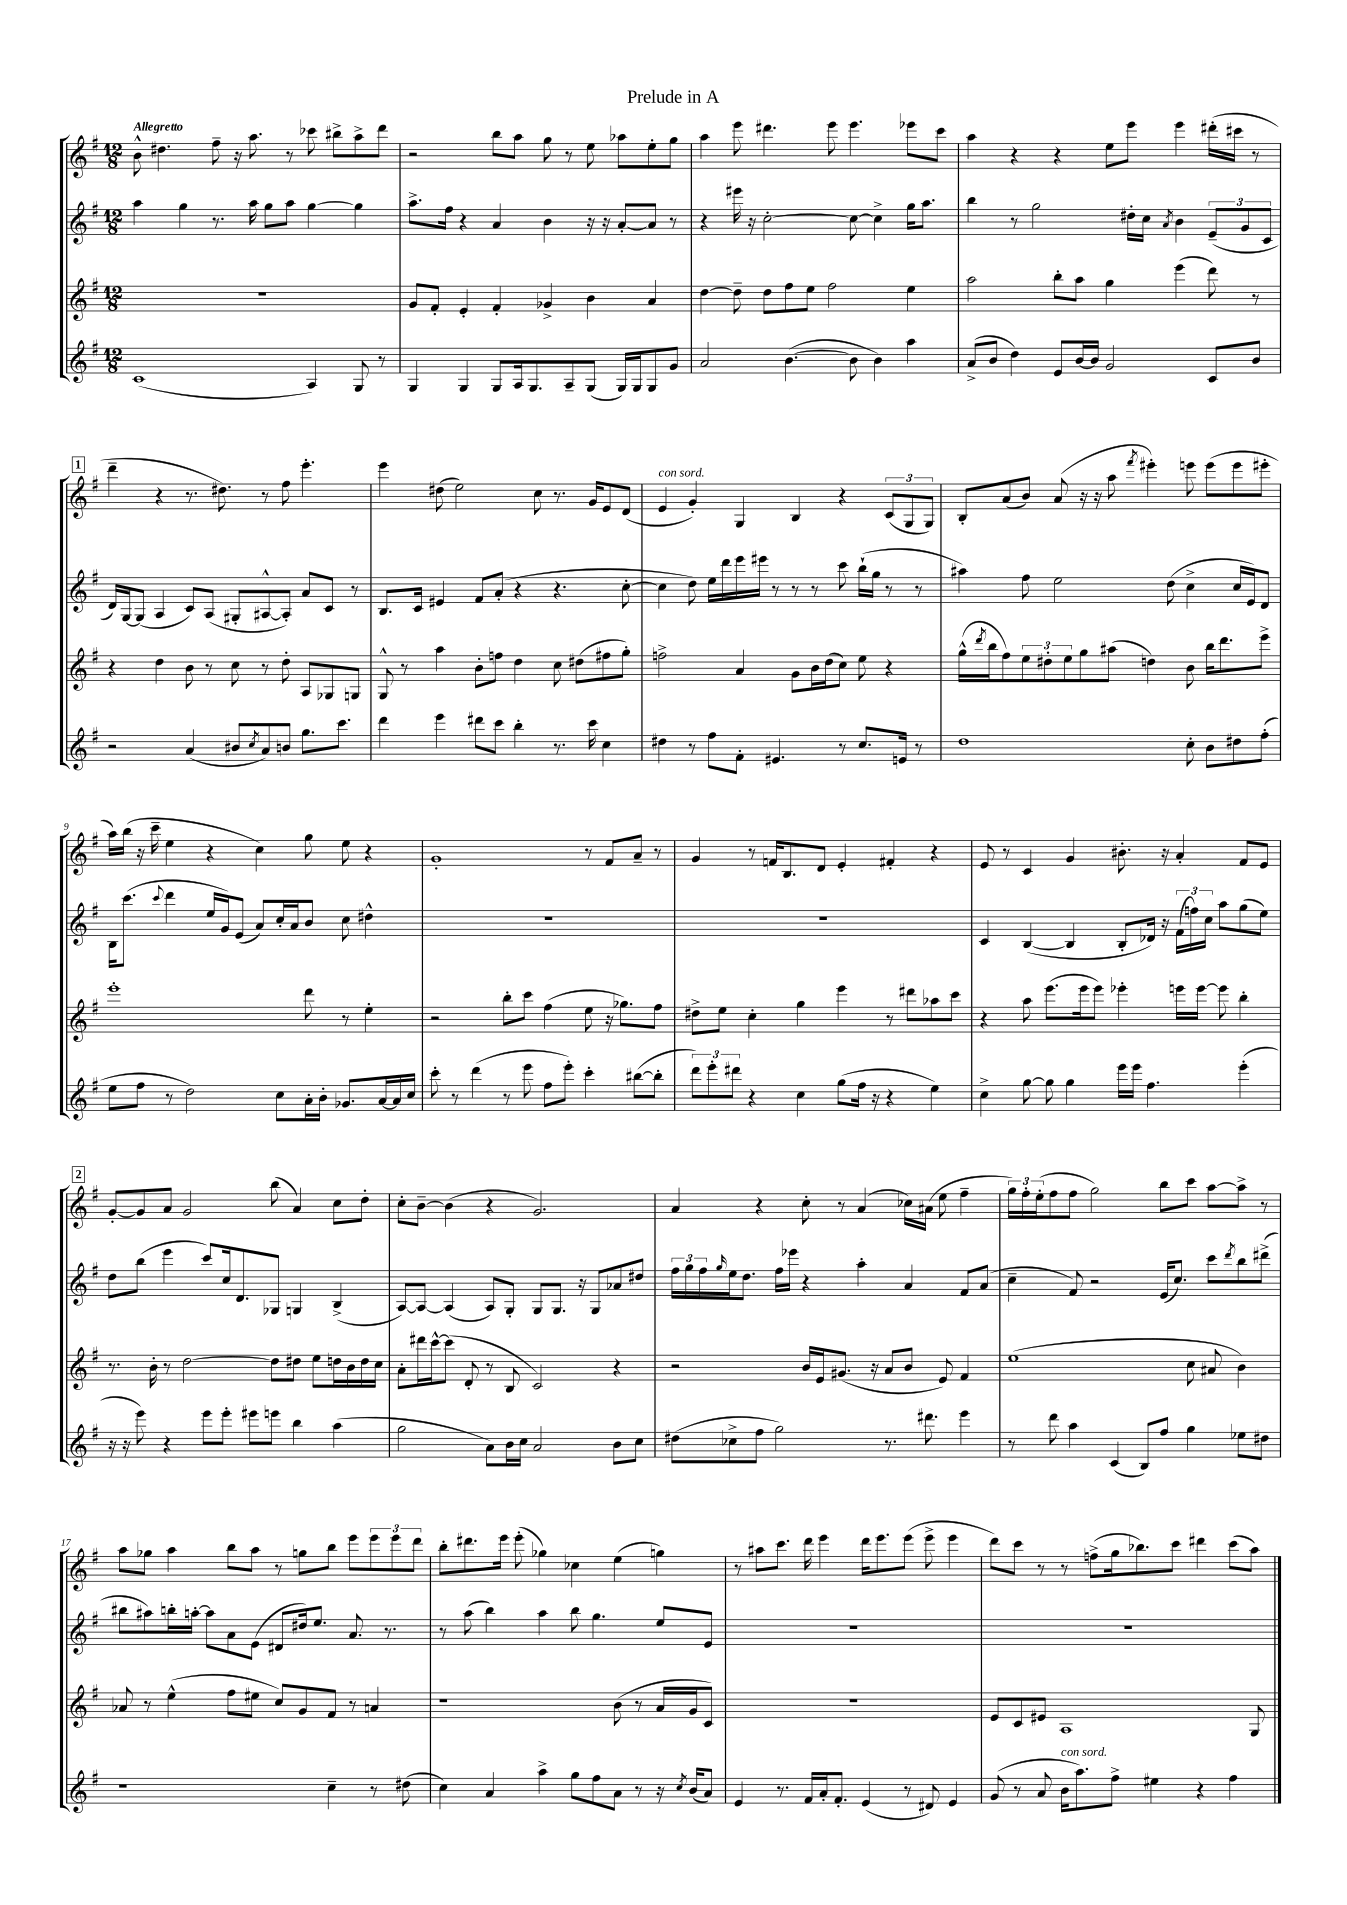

**kern	**kern	**kern	**kern
*staff4	*staff3	*staff2	*staff1
*clefG2	*clefG2	*clefG2	*clefG2
*k[f#]	*k[f#]	*k[f#]	*k[f#]
*M12/8	*M12/8	*M12/8	*M12/8
(1c	1.r	4aa	8b^^
.	.	.	4.dd#
.	.	4gg	.
.	.	8.r	8ff#~
.	.	.	16r
.	.	16aa	8.aa
.	.	8gg	.
.	.	8aa	8r
4A)	.	[4gg	8ccc-
.	.	.	8bb#^
8G	.	4gg]	8aa^
8r	.	.	8ddd
=	=	=	=
4G	8g	8.aa^	2r
.	8f#'	.	.
.	.	16ff#	.
4G	4e'	4r	.
8G	4f#'	4a	8bb
16A	.	.	8aa
8.G	.	.	.
.	4g-^	4b	8gg
8A~	.	.	8r
(8G	4b	16r	8ee
.	.	16r	.
16G)	.	[8a'	8aa-
16G	.	.	.
8G	4a	8a]	8ee'
8g	.	8r	8gg
=	=	=	=
2a	[4dd	4r	4aa
.	8dd~]	16eee#	8eee
.	.	16r	.
.	8dd	[2cc'	4.ddd#
([4.b	8ff#	.	.
.	8ee	.	.
.	2ff#	.	8eee
8b]	.	8cc_	4.eee
4b)	.	4cc^]	.
4aa	4ee	16gg	8eee-
.	.	8.aa	.
.	.	.	8ccc
=	=	=	=
(8a^	2aa	4bb	4aa
8b	.	.	.
4dd)	.	8r	4r
.	.	2gg	.
8e	8bb'	.	4r
[16b	8aa	.	.
16b]	.	.	.
2g	4gg	.	8ee
.	.	16dd#'	8eee
.	.	16cc	.
.	.	8qa	.
.	(4eee	4b	4eee
8c	8ddd)	(12e~	(16ddd#'
.	.	.	16ccc#
.	.	12g	.
8b	8r	.	8r
.	.	12c	.
=	=	=	=
2r	4r	16d)	4ddd~
.	.	[16G	.
.	.	(8G]	.
.	4dd	4A	4r
(4a	8b	8c)	8.r
.	8r	(8A	.
.	.	.	8.dd#)
8b#	8cc	8G#'	.
8qcc	.	.	.
8a)	8r	[8A#^^	8r
8b	8dd'	8A#'])	8ff#
8.gg	8A	8a	4.eee'
.	8G-	8c	.
8.ccc	.	.	.
.	8G	8r	.
=	=	=	=
4ddd	8G^^	8.B	4eee
.	8r	.	.
.	.	16c	.
4eee	4aa	4e#	(8dd#
.	.	.	2ee)
8ddd#	8b'	8f#	.
8ccc	8ff	(8a'	.
4bb'	4dd	4r	.
.	.	.	8cc
8.r	8cc	4.r	8.r
.	(8dd#	.	.
16ccc	.	.	16g
4cc	8ff#	.	8e
.	8gg')	[8cc'	(8d
=	=	=	=
4dd#	2ff^	4cc]	4e
8r	.	8dd)	4g')
8ff#	.	16ee	.
.	.	16ddd	.
8f#'	4a	16eee	4G
.	.	16eee#	.
4.e#	.	8r	.
.	8g	8r	4B
.	16b	8r	.
.	(16dd	.	.
8r	8cc)	8ccc	4r
8.cc	8ee	(16bb`	.
.	.	16gg	.
.	4r	8r	(12c
16e	.	.	.
.	.	.	12G
8r	.	8r	.
.	.	.	12G)
=	=	=	=
1dd	(16gg^^	4aa#)	8B'
.	8qddd	.	.
.	16bb	.	.
.	8ff#)	.	(8a
.	12ee	8ff#	8b)
.	12dd#'	.	.
.	.	2ee	(8a
.	12ee	.	.
.	8gg	.	16r
.	.	.	16r
.	(8aa#	.	8aa
.	.	.	8qfff#
.	4dd)	.	4eee#')
.	.	(8dd	.
8cc'	8b	4cc^	8eee
8b	16bb	.	(8eee
.	8.ddd	.	.
8dd#	.	16cc	8eee
.	.	16e)	.
(8ff#'	8eee^	8d	8eee#'
=	=	=	=
8ee	1eee'	16B	16aa)
.	.	(8.ccc	(16bb
8ff#	.	.	16r
.	.	.	16ccc~
.	.	8qqccc	.
8r	.	4ddd	4ee
2dd)	.	.	.
.	.	16ee	4r
.	.	16g)	.
.	.	(8e	.
.	.	8a)	4cc)
8cc	.	16cc'	.
.	.	16a	.
16a'	8ddd	8b	8gg
16b'	.	.	.
8.g-	8r	8cc	8ee
.	4ee'	4dd#^^	4r
[16a	.	.	.
16a]	.	.	.
16cc	.	.	.
=	=	=	=
8ccc'	2r	1.r	1g'
8r	.	.	.
(4ddd	.	.	.
8r	8bb'	.	.
8eee	8ccc	.	.
8ff#	(4ff#	.	.
8eee')	.	.	.
4ccc'	8ee	.	8r
.	16r	.	8f#
.	8.gg-)	.	.
([8bb#	.	.	8a~
8bb#']	8ff#	.	8r
=	=	=	=
12ddd)	8dd#^	1.r	4g
12eee'	.	.	.
.	8ee	.	.
12ddd#	.	.	.
4r	4cc'	.	8r
.	.	.	16f
.	.	.	8.B
4cc	4gg	.	.
.	.	.	8d
(8gg	4eee	.	4e'
16ff#	.	.	.
16r	.	.	.
4r	8r	.	4f#'
.	8ddd#	.	.
4ee)	8aa-	.	4r
.	8ccc	.	.
=	=	=	=
4cc^	4r	4c	8e
.	.	.	8r
[8gg	8aa	([4B	4c
8gg]	(8.eee	.	.
4gg	.	4B]	4g
.	16eee	.	.
.	8eee)	.	.
16eee	4eee-'	8B'	8.b#'
16eee	.	.	.
4.ff#	.	16d-)	.
.	.	16r	16r
.	16eee	(24f#	4a'
.	.	24ff)	.
.	[16eee	.	.
.	.	24cc	.
.	8eee]	8aa	.
(4eee'	4bb'	(8gg	8f#
.	.	8ee)	8e
=	=	=	=
16r	8.r	8dd	[8g'
16r	.	.	.
8eee)	.	(8bb	8g]
.	16b'	.	.
4r	8r	4eee	8a
.	[2dd	.	2g
8eee	.	8ccc)	.
8eee'	.	16cc	.
.	.	8.d	.
8eee#	.	.	.
8eee	8dd]	8G-	(8bb
4bb	8dd#	4G	4a)
.	8ee	.	.
(4aa	16dd	(4B^	8cc
.	16b	.	.
.	16dd	.	8dd'
.	16cc	.	.
=	=	=	=
2gg	8a'	[8A)	8cc'
.	16ddd#	8A_	[8b~
.	[16ccc^^	.	.
.	(8ccc]	(4A]	(4b]
.	8d'	.	.
8a)	8r	8A)	4r
16b	8B	8G'	.
16cc	.	.	.
2a	2c)	8G	2.g)
.	.	8.G	.
.	.	16r	.
.	.	8G	.
8b	4r	8a-	.
8cc	.	8dd#	.
=	=	=	=
(8dd#	2r	24ff#	4a
.	.	24gg	.
.	.	24ff#	.
.	.	16qqgg	.
8cc-^	.	16ee	.
.	.	8.dd	.
8ff#	.	.	4r
2gg)	.	16ff#	.
.	.	16eee-	.
.	16b	4r	8cc'
.	16e	.	.
.	(8.g#	.	8r
.	.	4aa'	(4a
.	16r	.	.
8.r	8a	.	.
.	8b	4a	16cc-)
8.ddd#	.	.	(16a#
.	8e)	.	8ee
4eee	4f#	8f#	4ff#~
.	.	(8a	.
=	=	=	=
8r	(1ee	4cc~	24gg)
.	.	.	24ff#'
.	.	.	(24ee'
8ddd	.	.	8ff#
4aa	.	8f#)	8ff#
.	.	2r	2gg)
(4c	.	.	.
8B)	.	.	.
8ff#	.	(16e	8bb
.	.	8.cc)	.
4gg	8cc	.	8ccc
.	8a#	8ccc	[8aa
.	.	8qddd	.
8ee-	4b)	8bb	8aa^]
8dd#	.	(8ddd#^	8r
=	=	=	=
1r	8a-	8bb#	8aa
.	8r	8aa#)	8gg-
.	(4ee^^	16bb'	4aa
.	.	[16aa'	.
.	.	8aa]	.
.	8ff#	8a	8bb
.	8ee#	(8e	8aa
.	8cc)	8d#	8r
.	8g	16dd#)	8gg
.	.	8.ee	.
4cc~	8f#	.	8bb
.	8r	8.a	8eee
8r	4a	.	12eee
.	.	8.r	.
.	.	.	12eee
(8dd#	.	.	.
.	.	.	12ddd
=	=	=	=
4cc)	1r	8r	8bb'
.	.	(8aa	8.ddd#
4a	.	4bb)	.
.	.	.	16eee
.	.	.	(8eee'
4aa^	.	4aa	4gg-)
8gg	.	8bb	4cc-
8ff#	.	4.gg	.
8a	(8b	.	(4ee
8r	8r	.	.
16r	16a	8ee	4gg)
8qcc	.	.	.
(16b	16g	.	.
8a)	8c)	8e	.
=	=	=	=
4e	1.r	1.r	8r
.	.	.	8aa#
8.r	.	.	8.ccc
16f#	.	.	16ddd
16a'	.	.	4eee
8.f#'	.	.	.
(4e	.	.	16ddd
.	.	.	8.eee
8r	.	.	(8eee
8d#)	.	.	8eee^
4e	.	.	4eee
=	=	=	=
(8g	8e	1.r	8ddd)
8r	8c	.	8ccc
8a	8e#	.	8r
16b	1A	.	8r
8.aa)	.	.	.
.	.	.	(8ff^
8ff#^	.	.	16gg
.	.	.	8.bb-)
4ee#	.	.	.
.	.	.	8ccc
4r	.	.	4ddd#
4ff#	.	.	(8ccc
.	8G	.	8aa)
==	==	==	==
*-	*-	*-	*-
